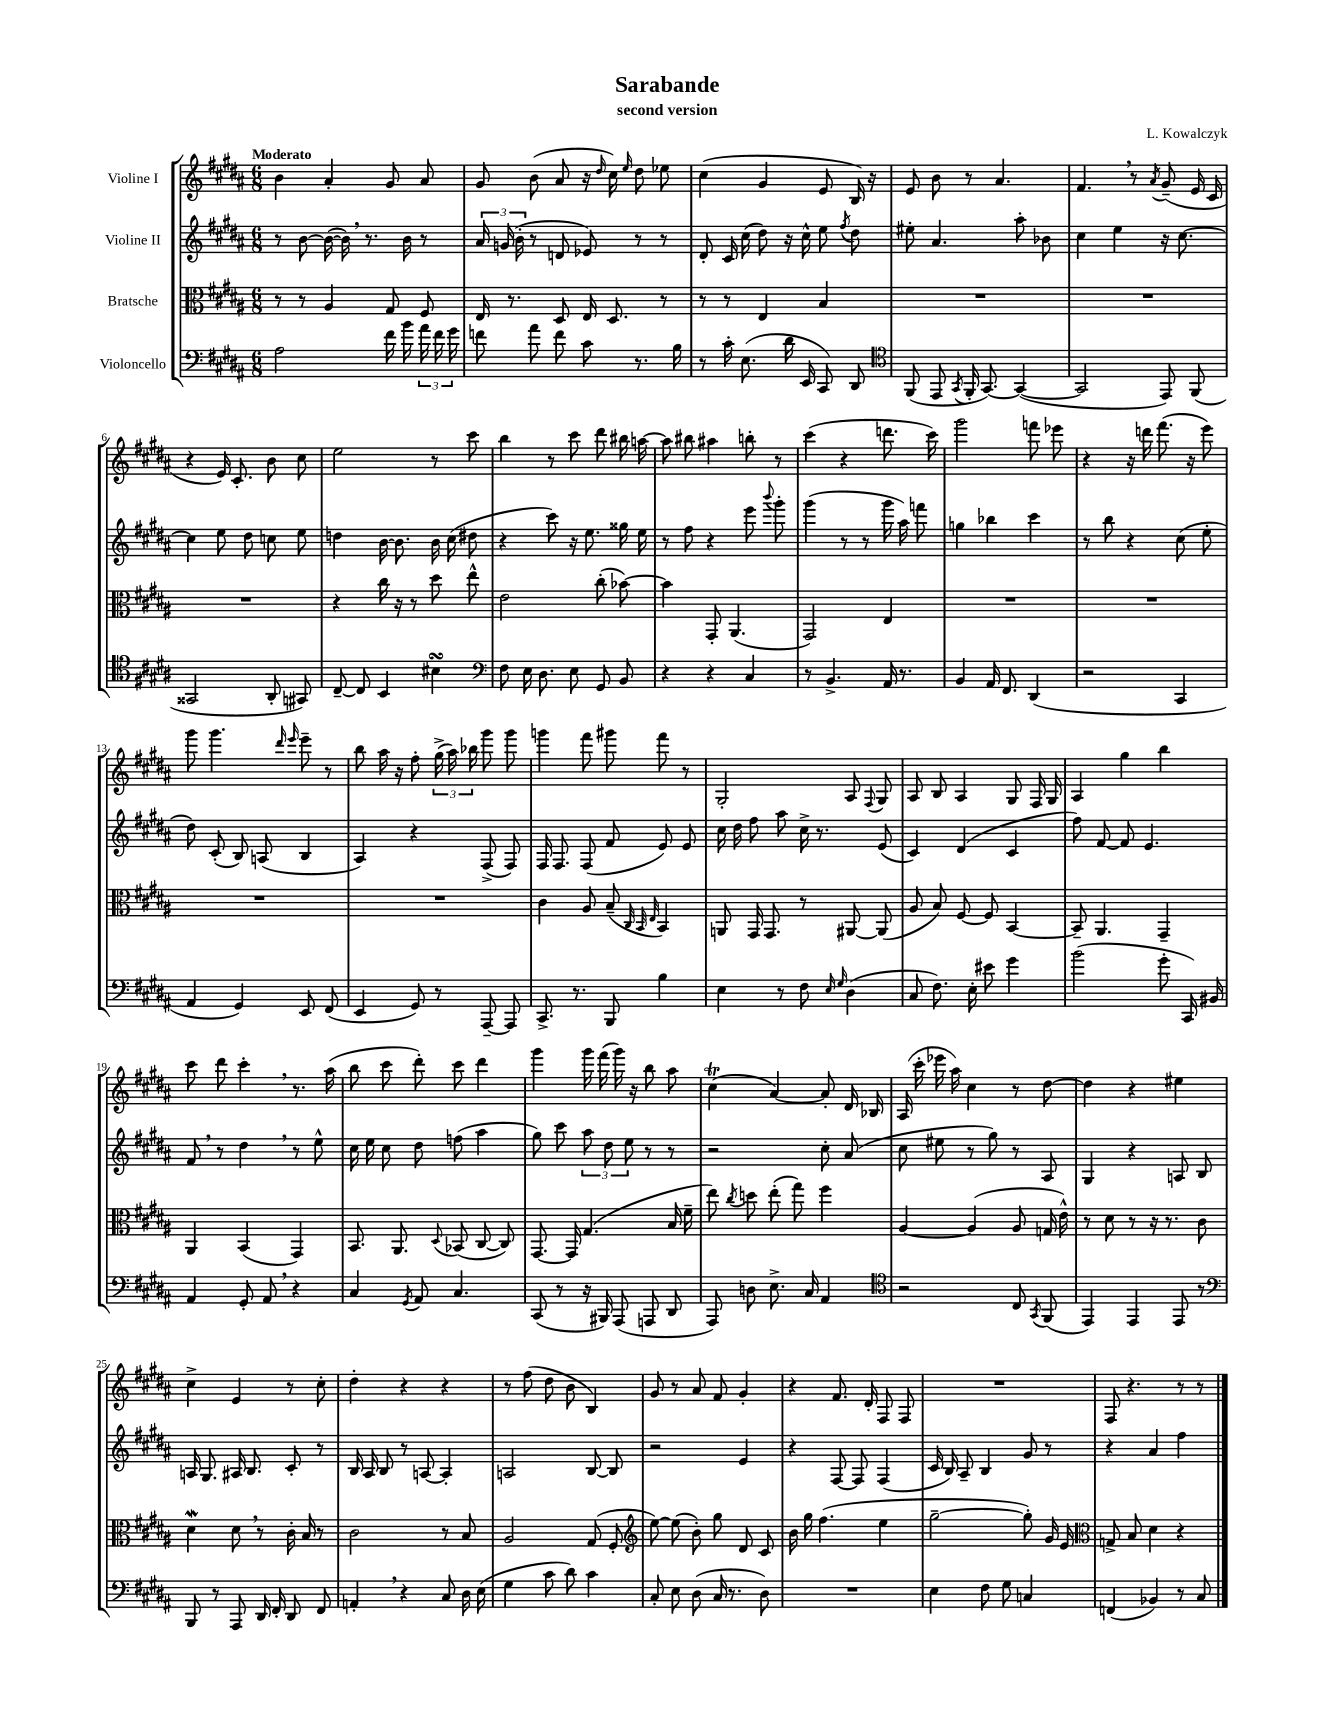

**kern	**kern	**kern	**kern
*staff4	*staff3	*staff2	*staff1
*clefF4	*clefC3	*clefG2	*clefG2
*k[f#c#g#d#a#]	*k[f#c#g#d#a#]	*k[f#c#g#d#a#]	*k[f#c#g#d#a#]
*M6/8	*M6/8	*M6/8	*M6/8
2A#\	8r	8r	4b\
.	8r	[8b\	.
.	4A#/	(16b\_	4a#'/
.	.	16b\])	.
.	.	8.r	.
16f#\	8G#/	.	8g#/
16b\	.	16b\	.
24a#\	8F#/	8r	8a#/
24f#\	.	.	.
24g#\	.	.	.
=	=	=	=
8f\	16E/	24a#/	8g#/
.	.	(24g/	.
.	8.r	.	.
.	.	24b'\	.
8a#\	.	8r	(8b\
8f\	8D#/	8d/	8a#/
8c#\	16E/	8e-/)	16r
.	.	.	16qqdd#/
.	8.D#/	.	16cc#\)
.	.	.	16qqee/
8.r	.	8r	8dd#\
.	8r	8r	8ee-\
16B\	.	.	.
=	=	=	=
8r	8r	8d#'/	(4cc#\
16c#'\	8r	16c#/	.
(8.E\	.	(16cc#\	.
.	4E/	8dd#\)	4g#/
16d#\	.	16r	.
16EE/	.	16cc#^^\	.
8CC#/)	4B/	8ee\	8e/
.	.	8qff#/	.
8DD#/	.	8dd#\	16B/)
.	.	.	16r
=	=	=	=
*clefC4	*	*	*
(8FF#/	2.r	8ee#'\	8e/
8EE/	.	4.a#/	8b\
8qGG#/	.	.	.
16FF#'/	.	.	8r
[8.GG#/)	.	.	.
.	.	.	4.a#/
(4GG#/_	.	8aa#'\	.
.	.	8b-\	.
=	=	=	=
2GG#/]	2.r	4cc#\	4.f#/
.	.	4ee\	.
.	.	.	8r
.	.	.	8qa#/
8EE/)	.	16r	(8g#~/
.	.	[8.cc#\	.
(8FF#/	.	.	16e/
.	.	.	16c#/
=	=	=	=
2GG##/	2.r	4cc#\]	4r
.	.	8ee\	16e/)
.	.	.	8.c#'/
.	.	8dd#\	.
8AA#'/	.	8cc\	8b\
8GG#/)	.	8ee\	8cc#\
=	=	=	=
[8C#~/	4r	4dd\	2ee\
8C#/]	.	.	.
4BB/	16cc#\	[16b\	.
.	16r	8.b\]	.
.	8r	.	.
4B#\	8dd#\	16b\	8r
.	.	(16cc#\	.
.	8ee^^\	8dd#\	8ccc#\
=	=	=	=
*clefF4	*	*	*
8F#\	2e\	4r	4bb\
16E\	.	.	.
8.D#\	.	.	.
.	.	8ccc#\)	8r
8E\	.	16r	8ccc#\
.	.	8.ee\	.
8GG#/	(8cc#'\	.	8ddd#\
8BB/	[8b-\)	16gg##\	16bb#\
.	.	16ee\	[16aa\
=	=	=	=
4r	4b-\]	8r	8aa\]
.	.	8ff#\	8bb#\
4r	8GG#'/	4r	4aa#\
.	(4.AA#/	.	.
4C#/	.	8eee\	8bb'\
.	.	8qqbbb/	.
.	.	8ggg#'\	8r
=	=	=	=
8r	2GG#/)	(4ggg#\	(4ccc#\
4.BB^/	.	.	.
.	.	8r	4r
.	.	8r	.
16AA#/	4E/	16ggg#\	8.ddd\
8.r	.	16aa#\)	.
.	.	8fff\	.
.	.	.	16ccc#\)
=	=	=	=
4BB/	2.r	4gg\	2ggg#\
16AA#/	.	4bb-\	.
8.FF#/	.	.	.
(4DD#/	.	4ccc#\	8fff\
.	.	.	8eee-\
=	=	=	=
2r	2.r	8r	4r
.	.	8bb\	.
.	.	4r	16r
.	.	.	16ddd\
.	.	.	(8.fff#\
4CC#/	.	(8cc#\	.
.	.	.	16r
.	.	8ee'\	8eee\)
=	=	=	=
4AA#/	2.r	8dd#\)	8ggg#\
.	.	(8c#'/	4.ggg#\
4GG#/)	.	8B/)	.
.	.	(8A/	.
.	.	.	16qqddd#/
.	.	.	16qqeee/
8EE/	.	4B/	8eee~\
(8FF#/	.	.	8r
=	=	=	=
4EE/	2.r	4A#/)	8bb\
.	.	.	16aa#\
.	.	.	16r
8GG#/)	.	4r	8ff#'\
8r	.	.	(24gg#^\
.	.	.	24aa#\)
.	.	.	24bb-\
[8AAA#~/	.	(8F#^/	8ggg#\
8AAA#/]	.	8F#/)	8ggg#\
=	=	=	=
8.CC#^/	4c#\	16F#/	4ggg\
.	.	8.F#/	.
8.r	.	.	.
.	8A#/	(8F#/	8fff#\
8BBB/	(8B~/	8f#/	8ggg#\
.	32qqC#/	.	.
.	32qqBB/	.	.
.	32qqE/	.	.
4B\	4BB/)	8e/)	8fff#\
.	.	8e/	8r
=	=	=	=
4E\	8AA/	16cc#\	2G#'/
.	.	16dd#\	.
.	16GG#/	8ff#\	.
.	8.GG#/	.	.
8r	.	8aa#\	.
8F#\	8r	16cc#^\	.
.	.	8.r	.
16qqE/	.	.	.
16qqG#/	.	.	.
(4D#\	[8AA#/	.	8A#/
.	.	.	8qqF#/
.	(8AA#/]	(8e/	8G#/
=	=	=	=
8C#/	8A#/	4c#/)	8A#/
8.F#\)	8B/)	.	8B/
.	[8F#/	(4d#/	4A#/
16E'\	.	.	.
8e#\	8F#/]	.	.
4g#\	[4BB/	4c#/	8G#/
.	.	.	16F#/
.	.	.	16G#/
=	=	=	=
(2b\	8BB~/]	8ff#\)	4A#/
.	4.AA#/	[8f#/	.
.	.	8f#/]	4gg#\
.	.	4.e/	.
8g#'\	4GG#~/	.	4bb\
16CC#/)	.	.	.
16BB#/	.	.	.
=	=	=	=
4AA#/	4AA#/	8f#/	8ccc#\
.	.	8r	8ddd#\
8GG#'/	(4BB/	4dd#\	4ccc#'\
8AA#/	.	.	.
4r	4GG#/)	8r	8.r
.	.	8ee^^\	.
.	.	.	(16aa#\
=	=	=	=
4C#/	8.BB/	16cc#\	8bb\
.	.	16ee\	.
.	.	8cc#\	8ccc#\
.	8.AA#/	.	.
8qGG#/	.	.	.
8AA#/	.	8dd#\	8ddd#'\)
.	8qqD#/	.	.
4.C#/	(8BB-/	(8ff\	8ccc#\
.	[8C#/	4aa#\	4ddd#\
.	8C#/])	.	.
=	=	=	=
(8CC#/	[8.GG#/	8gg#\)	4ggg#\
8r	.	8ccc#\	.
.	16GG#/]	.	.
16r	(4.G#/	12aa#\	16ggg#\
16BBB#/)	.	.	(16fff#\
.	.	12dd#\	.
(8AAA#/	.	.	16ggg#\)
.	.	12ee\	.
.	.	.	16r
8AAA/	.	8r	8bb\
8DD#/	16B/	8r	8aa#\
.	16f#~\	.	.
=	=	=	=
8AAA#/)	8ee\)	2r	(4cc#\
.	8qcc#/	.	.
8D\	8dd\	.	.
8.E^\	(8ee'\	.	[4a#/)
.	8gg#\)	.	.
16C#/	.	.	.
4AA#/	4ff#\	8cc#'\	8a#'/]
.	.	(8a#/	16d#/
.	.	.	16B-/
=	=	=	=
*clefC4	*	*	*
2r	[4A#/	8cc#\	(16A#/
.	.	.	16ccc#'\
.	.	8ee#\	16eee-\
.	.	.	16aa#\)
.	(4A#/]	8r	4cc#\
.	.	8gg#\)	.
8C#/	8A#/	8r	8r
8qGG#/	.	.	.
(8FF#/	16G/	8A#/	[8dd#\
.	16e^^\)	.	.
=	=	=	=
4EE/)	8r	4G#/	4dd#\]
.	8d#\	.	.
4EE/	8r	4r	4r
.	16r	.	.
.	8.r	.	.
8EE/	.	8A/	4ee#\
8r	8c#\	8B/	.
=	=	=	=
*clefF4	*	*	*
8BBB/	4d#\	16A/	4cc#^\
.	.	8.G#/	.
8r	.	.	.
8AAA#/	8d#\	16A#/	4e/
.	.	8.B/	.
16DD#/	8r	.	.
16FF#'/	.	.	.
8DD#/	16c#'\	8c#'/	8r
.	16B/	.	.
8FF#/	8r	8r	8cc#'\
=	=	=	=
4AA'/	2c#\	16B/	4dd#'\
.	.	16A#/	.
.	.	8B/	.
4r	.	8r	4r
.	.	[8A/	.
8C#/	8r	4A'/]	4r
16D#\	8B/	.	.
(16E\	.	.	.
=	=	=	=
4G#\	2A#/	2A/	8r
.	.	.	(8ff#\
8c#\	.	.	8dd#\
8d#\)	.	.	8b\
4c#\	(8G#/	[8B/	4B/)
.	8F#'/	8B/]	.
=	=	=	=
*	*clefG2	*	*
8C#'/	[8ee\)	2r	8g#/
8E\	(8ee\]	.	8r
(8D#\	8b'\)	.	8a#/
16C#/	8gg#\	.	8f#/
8.r	.	.	.
.	8d#/	4e/	4g#'/
8D#\)	8c#/	.	.
=	=	=	=
2.r	16b\	4r	4r
.	16gg#\	.	.
.	(4.ff#\	.	.
.	.	[8F#/	8.f#/
.	.	8F#/]	.
.	.	.	16d#'/
.	4ee\	(4F#/	8F#/
.	.	.	8F#/
=	=	=	=
4E\	[2gg#~\	16c#/	2.r
.	.	16B/)	.
.	.	8A#~/	.
8F#\	.	4B/	.
8G#\	.	.	.
4C/	8gg#'\])	8g#/	.
.	16g#/	8r	.
.	16e/	.	.
=	=	=	=
*	*clefC3	*	*
(4FF/	8G^/	4r	8F#/
.	8B/	.	4.r
4BB-/)	4d#\	4a#/	.
8r	4r	4ff#\	8r
8C#/	.	.	8r
==	==	==	==
*-	*-	*-	*-
